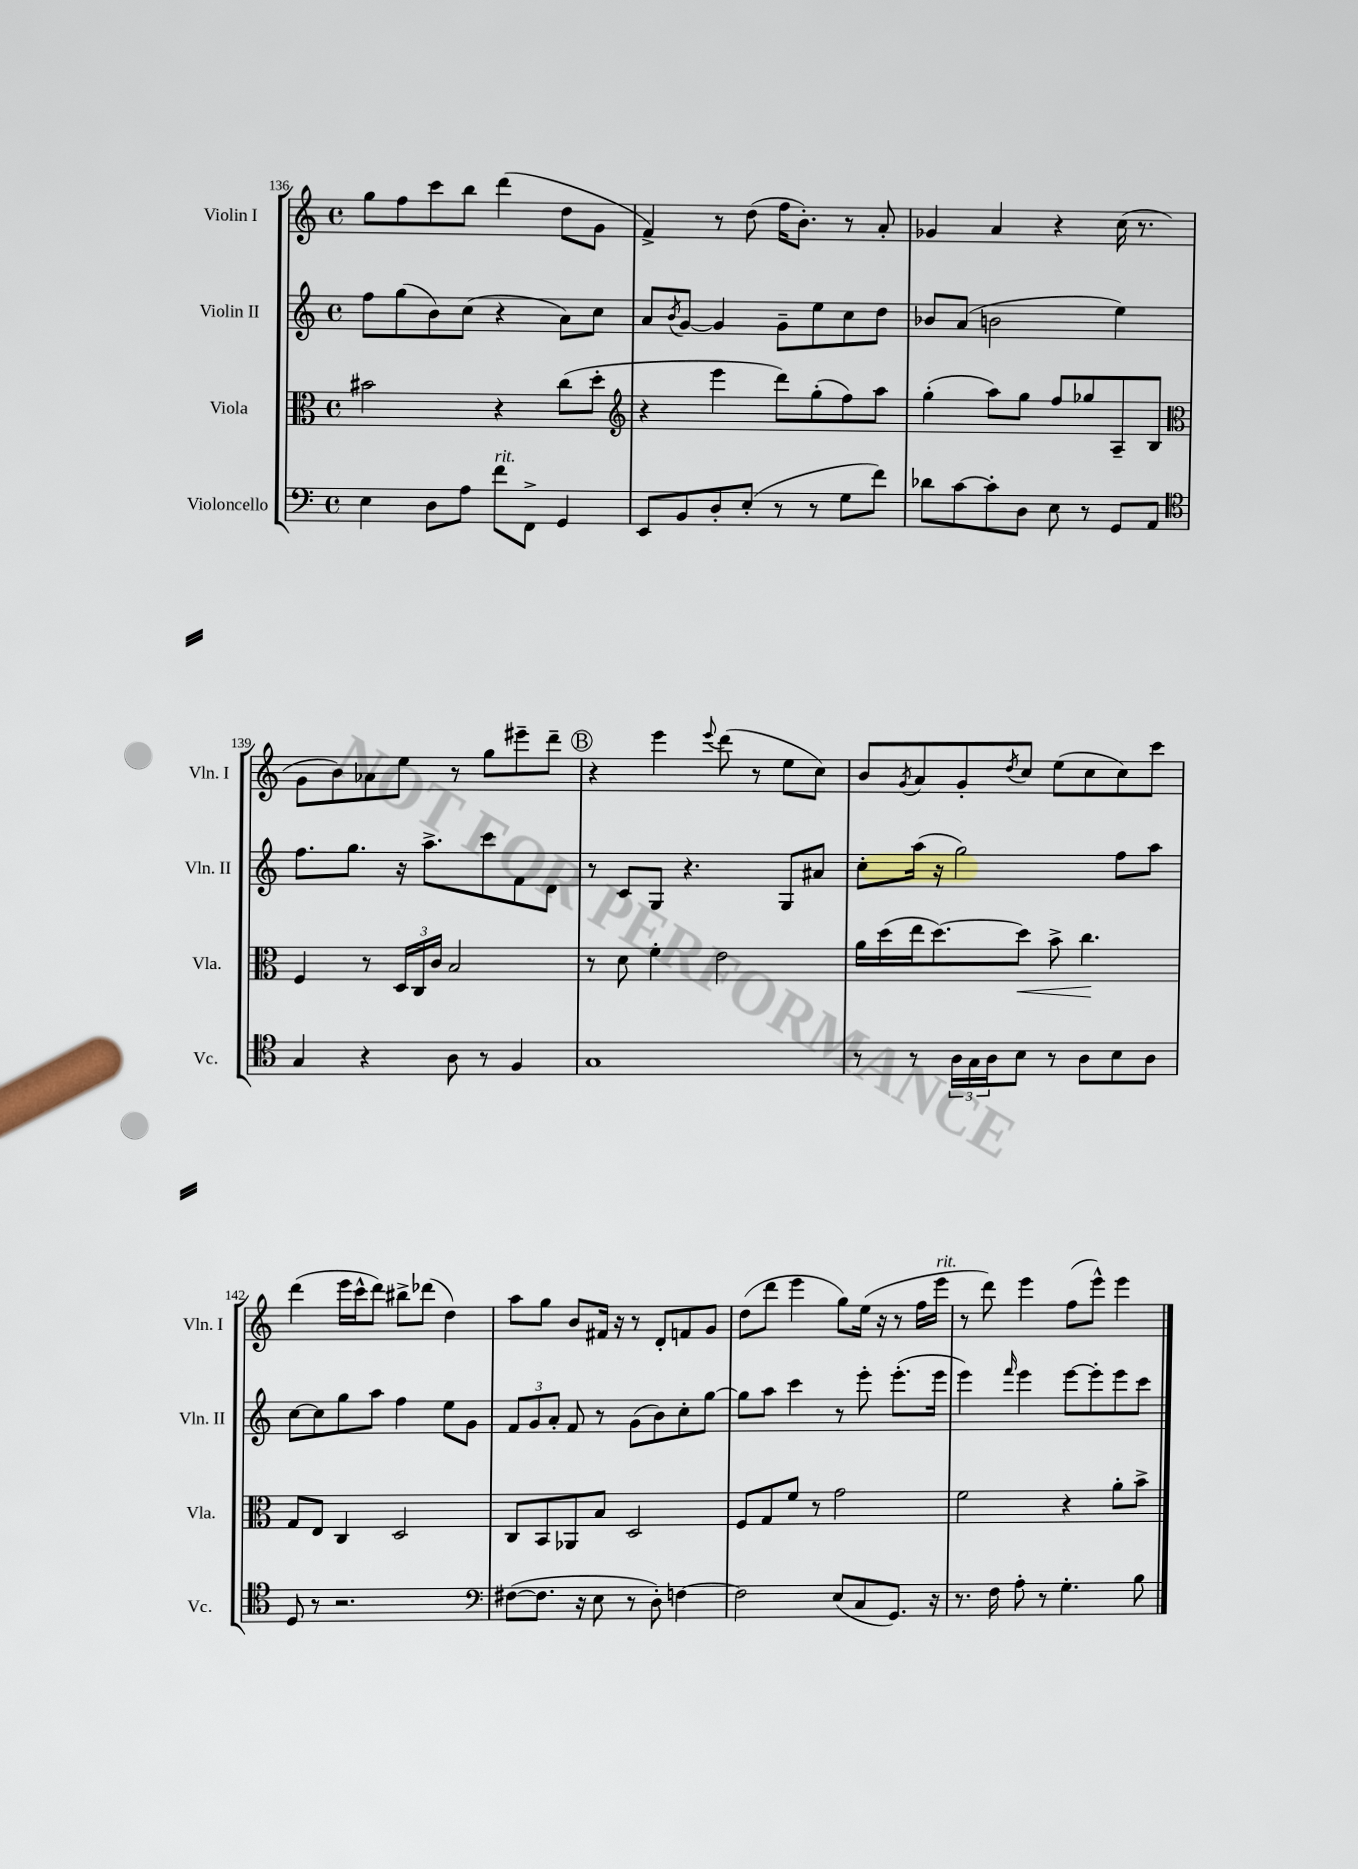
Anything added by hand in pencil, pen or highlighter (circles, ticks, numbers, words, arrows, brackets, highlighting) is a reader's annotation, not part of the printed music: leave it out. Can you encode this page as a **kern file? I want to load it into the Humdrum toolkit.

**kern	**kern	**kern	**kern
*staff4	*staff3	*staff2	*staff1
*clefF4	*clefC3	*clefG2	*clefG2
*k[]	*k[]	*k[]	*k[]
*M4/4	*M4/4	*M4/4	*M4/4
*met(c)	*met(c)	*met(c)	*met(c)
4E	2b#	8ff	8gg
.	.	(8gg	8ff
8D	.	8b)	8ccc
8A	.	(8cc	8bb
8f	4r	4r	(4ddd
8FF^	.	.	.
4GG	(8cc	8a)	8dd
.	8dd'	8cc	8g
=	=	=	=
*	*clefG2	*	*
8EE	4r	8a	4f^)
.	.	8qb	.
8BB	.	[8g	.
8D'	4eee	4g]	8r
(8E'	.	.	(8dd
8r	8ddd)	8g~	16ff
.	.	.	8.b')
8r	(8gg'	8ee	.
8G	8ff)	8cc	8r
8f)	8aa	8dd	8a'
=	=	=	=
8d-	(4gg'	8b-	4g-
[8c	.	(8a	.
8c']	8aa)	2b	4a
8D	8gg	.	.
8E	8ff	.	4r
8r	8gg-	.	.
8GG	8A~	4ee)	(16cc
.	.	.	8.r
8AA	8B	.	.
=	=	=	=
*clefC4	*clefC3	*	*
4G	4F	8.ff	8g
.	.	.	8b)
.	.	8.gg	.
4r	8r	.	8a-
.	24D	16r	8ee
.	24C	.	.
.	.	8.aa^	.
.	24c	.	.
8A	2B	.	8r
8r	.	8ccc	8gg
4F	.	8f	8eee#~
.	.	8d	8ddd~
=	=	=	=
1G	8r	8r	4r
.	8d	8c	.
.	4f'	8G	4eee
.	.	4.r	.
.	.	.	8qqeee
.	2e	.	(8ddd
.	.	.	8r
.	.	8G	8ee
.	.	8a#	8cc)
=	=	=	=
8r	16a	8cc'	8b
.	(16dd	.	.
.	.	.	8qg
8r	16ee	(16aa	8a
.	[8.dd)	16r	.
24A	.	2gg)	8g'
24G	.	.	.
24A	.	.	.
.	.	.	8qdd
8B	8dd]	.	8cc
8r	8b^	.	(8ee
8A	4.cc	.	8cc
8B	.	8ff	8cc)
8A	.	8aa	8ccc
=	=	=	=
8D	8G	[8cc	(4ddd
8r	8E	8cc]	.
2.r	4C	8gg	16eee
.	.	.	16ccc^^
.	.	8aa	8ddd)
.	2D	4ff	8bb#^
.	.	.	(8ddd-
.	.	8ee	4dd)
.	.	8g	.
=	=	=	=
*clefF4	*	*	*
([8F#	8C	12f	8aa
.	.	12g	.
8.F#]	8BB	.	8gg
.	.	12a'	.
.	8AA-	8f	8b
16r	.	.	.
8E	8B	8r	16f#
.	.	.	16r
8r	2D	(8g	8r
8D')	.	8b)	8d'
[4F	.	8cc'	8f
.	.	[8gg	8g
=	=	=	=
2F]	8F	8gg]	(8dd
.	8G	8aa	8ddd
.	8f	4ccc	4eee
.	8r	.	.
(8E	2g	8r	8gg)
8C	.	8eee'	(16ee
.	.	.	16r
8.GG)	.	(8.eee'	8r
.	.	.	16ff
16r	.	16eee	16eee
=	=	=	=
8.r	2f	4eee)	8r
.	.	.	8ddd)
16F	.	.	.
.	.	16qqfff	.
8A'	.	4eee	4eee
8r	.	.	.
4.G'	4r	[8eee	(8ff
.	.	8eee']	8eee^^)
.	8a'	8eee	4eee
8B	8b^	8ccc	.
==	==	==	==
*-	*-	*-	*-
